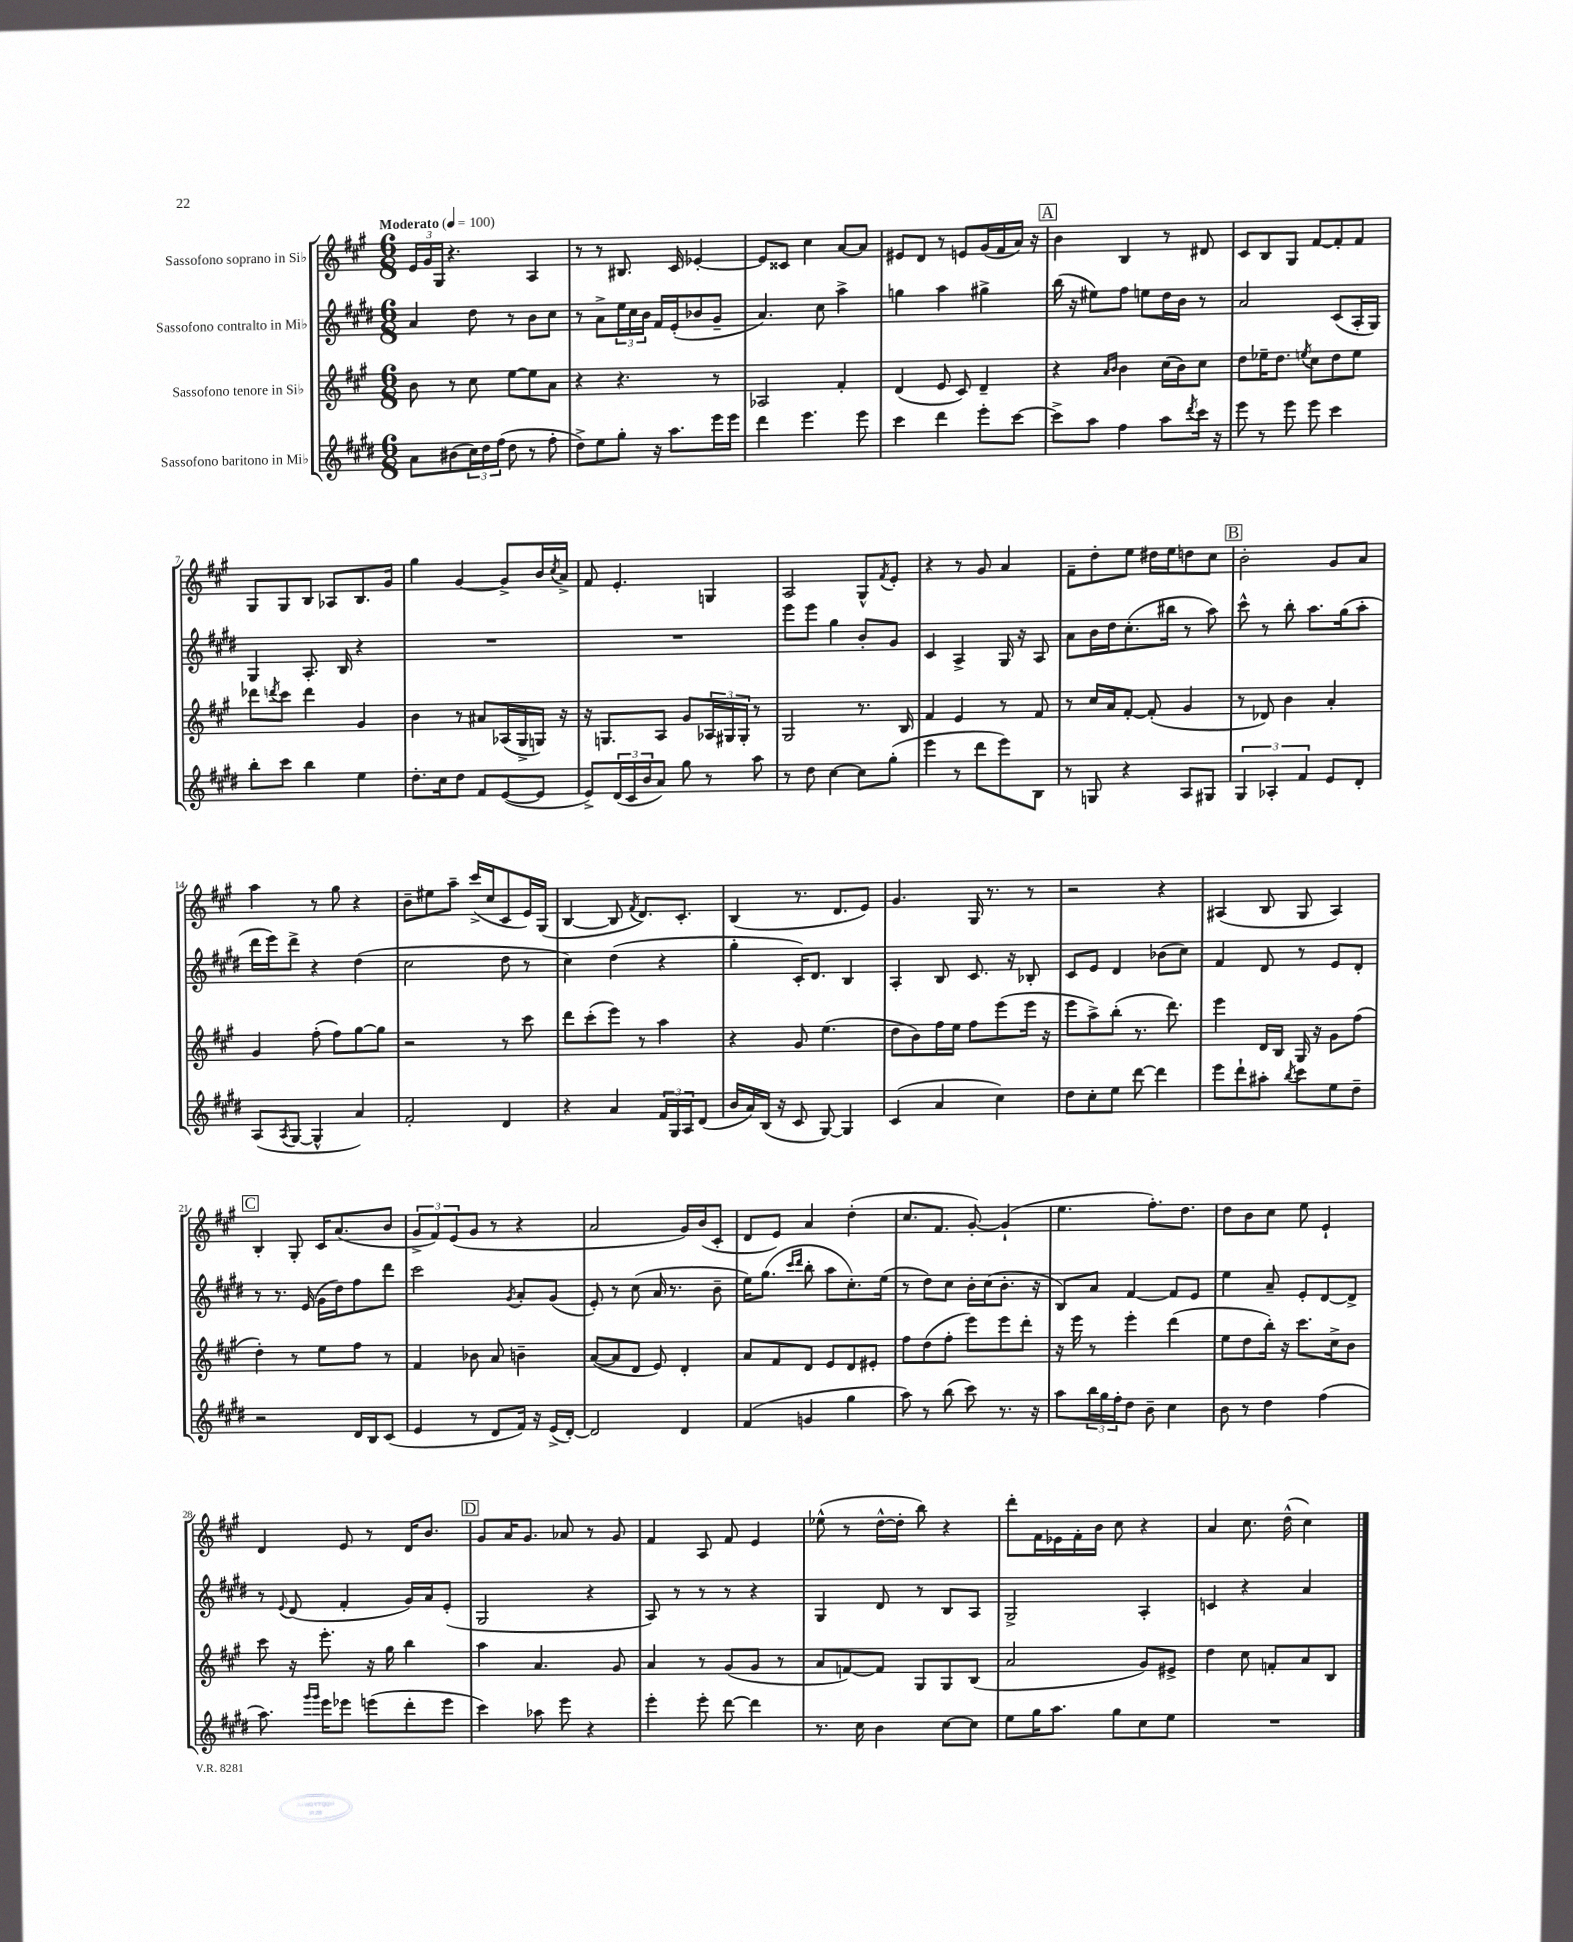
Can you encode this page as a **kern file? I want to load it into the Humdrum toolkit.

**kern	**kern	**kern	**kern
*staff4	*staff3	*staff2	*staff1
*clefG2	*clefG2	*clefG2	*clefG2
*k[f#c#g#d#]	*k[f#c#g#]	*k[f#c#g#d#]	*k[f#c#g#]
*M6/8	*M6/8	*M6/8	*M6/8
*MM100	*MM100	*MM100	*MM100
8a\L	8b\	4a/	24e/LL
.	.	.	24g#/
.	.	.	24G#/JJ
(8b#\	8r	.	4.r
24cc#\L)	8cc#\	8dd#\	.
24dd#\	.	.	.
(24ff#\JJ	.	.	.
8dd#\	[8ee\L	8r	.
8r	8ee\]	8b\L	4A/
8ff#'\	8a\J	8cc#\J	.
=	=	=	=
8dd#^\L)	4r	8r	8r
8ee\	.	8a^\L	8r
8gg#'\J	4.r	24ee\L	8.B#/
.	.	24cc#\	.
.	.	24b\JJ	.
16r	.	16f#/LL	.
8.aa\L	.	(16e'/J	16c#/
.	.	8b-/	[4e-'/
16eee\L	8r	8g#~/J	.
16eee\JJ	.	.	.
=	=	=	=
4ddd#\	2A-/	4.a/)	8e-/]L
.	.	.	8c##/J
4.eee\	.	.	4cc#\
.	.	8cc#\	.
.	4f#'/	4aa^\	[8a/L
8eee\	.	.	8a/]J
=	=	=	=
4ccc#\	(4d/	4gg\	8e#/L
.	.	.	8d/J
4ddd#\	8e/	4aa\	8r
.	8c#/)	.	8e/L
8eee'\L	4d~/	4gg#^\	(16g#/L
.	.	.	16f#/
[8ccc#\J	.	.	16a/JJ)
.	.	.	16r
=	=	=	=
8ccc#^\]L	4r	(16bb\	4b\
.	.	16r	.
8aa\J	.	8ee#\L)	.
.	16qqa/LL	.	.
.	16qqb/JJ	.	.
4ff#\	4b\	8ff#\J	4B/
.	.	8ee\L	.
8aa\L	(16cc#\LL	16dd#\L	8r
.	16b\J)	16b\JJ	.
8qddd#/	.	.	.
16ccc#\Jk	8cc#\J	8r	8d#/
16r	.	.	.
=	=	=	=
8eee\	8dd\L	2a/	8c#/L
8r	16ee-~\K	.	8B/
.	8.dd\J	.	.
8eee\	.	.	8G#/J
.	8qee/	.	.
8eee\	8cc#\L	.	[8f#/L
4ccc#\	8dd\	(8c#/L	8f#'/]
.	8ee\J	16A'/L	8f#/J
.	.	16G#/JJ)	.
=	=	=	=
8bb'\L	8ddd-\L	4G#/	8G#/L
.	8qddd/	.	.
8ccc#\J	8ccc#\J	.	8G#/
4bb\	4ddd\	8.A'/	8B/J
.	.	.	8A-/L
.	.	16B/	.
4ee\	4g#/	4r	8.B/
.	.	.	16g#/Jk
=	=	=	=
8.dd#'\L	4b\	2.r	4gg#\
16cc#\k	.	.	.
8dd#\J	8r	.	[4g#/
8f#/L	8a#/L	.	.
([8e/	(16A-/L	.	8g#^/]L
.	16G#^/	.	.
8e/]J	16G/JJ)	.	16b/L
.	.	.	8qcc#/
.	16r	.	16a^/JJ
=	=	=	=
8e^/L)	16r	2.r	8f#/
.	8.G/L	.	.
(24d#/L	.	.	4.e'/
24c#/	.	.	.
24b/J	.	.	.
8a/J)	8A/J	.	.
8gg#\	8g#/L	.	.
8r	24A-/L	.	4G/
.	24G#/	.	.
.	24G#'/JJ	.	.
8aa\	8r	.	.
=	=	=	=
8r	2G#/	8eee\L	2A/
8dd#\	.	8eee\J	.
[4cc#\	.	4gg#\	.
8cc#\]L	8.r	8b'/L	8G#^^/L
.	.	.	8qf#/
(8gg#'\J	.	8g#/J	8e'/J
.	16B/	.	.
=	=	=	=
4eee\	4f#/	4c#/	4r
8r	4e/	4A^/	8r
8ddd#\L	.	.	8g#/
8eee\)	8r	16G#/	4a/
.	.	16r	.
8B\J	8f#/	8A/	.
=	=	=	=
8r	8r	8a\L	8f#~\L
8G/	16cc#/LL	16b\L	8dd'\
.	16a/J	16dd#\J	.
4r	[8f#'/J	(8.cc#'\	8ee\J
.	(8f#'/]	.	16dd#\LL
.	.	16bb#\Jk	16ee\J
8A/L	4g#/	8r	8dd\
8G#/J	.	8aa\)	8cc#\J
=	=	=	=
6G#/	8r	8ccc#^^\	2b'\
.	8d-/)	8r	.
6A-'/	.	.	.
.	4b\	8bb'\	.
6f#/	.	.	.
.	.	8.aa\L	.
8e/L	4a'/	.	8g#/L
.	.	(16gg#\k	.
8d#'/J	.	8aa'\J	8a/J
=	=	=	=
(8A/L	4g#/	16ddd#\LL	4aa\
.	.	16eee\J)	.
8qA/	.	.	.
[8G#/J	.	8ddd#^\J	.
4G#^^/]	(8ff#'\	4r	8r
.	8ff#\L)	.	8gg#\
4a/)	[8gg#\	(4dd#\	4r
.	8gg#\]J	.	.
=	=	=	=
2f#'/	2r	2cc#\	8b~\L
.	.	.	8ee#\
.	.	.	8aa~\J
.	.	.	(16ccc#^/LL
.	.	.	16cc#/J
4d#/	8r	8dd#\	8c#/
.	8ccc#\	8r	16e/L)
.	.	.	(16G#/JJ
=	=	=	=
4r	8ddd\L	4cc#\)	[4B/
.	(8ccc#'\	.	.
4a/	8eee\J)	(4dd#\	8B/]
.	.	.	8qf#/
.	8r	.	8.d/L)
24f#/LL	4aa\	4r	.
24G#/	.	.	.
.	.	.	8.c#'/J
24A/J	.	.	.
(8d#/J	.	.	.
=	=	=	=
16b/LL	4r	4gg#'\	(4B/
16a/)	.	.	.
(16B/JJ	.	.	.
16r	.	.	.
8c#/	8g#/	16c#'/LK)	8.r
.	.	8.d#/J	.
[8G#/)	(4.ee\	.	.
.	.	.	8.d/L
4G#/]	.	4B/	.
.	.	.	8e/J)
=	=	=	=
(4c#/	8dd\L	4A'/	4.g#/
.	8b\)	.	.
4a/	16ff#\L	8B/	.
.	16ee\JJ	.	.
.	8ff#\L	8.c#/	16G#/
.	.	.	8.r
4cc#\)	(8eee\	.	.
.	.	16r	.
.	16eee\Jk	8B-'/	8r
.	16r	.	.
=	=	=	=
8dd#\L	8eee\L	8c#/L	2r
8cc#'\	8aa^\)	8e/J	.
8ee\J	(8bb'\J	4d#/	.
[8ddd#\	8.r	.	.
4ddd#\]	.	(8b-\L	4r
.	8.ddd\)	.	.
.	.	8cc#\J)	.
=	=	=	=
8eee\L	4eee\	4f#/	(4A#/
8ddd#`\	.	.	.
8aa#'\J	16d/LL	8d#/	8B/
.	16B/JJ	.	.
8qbb/	.	.	.
8ccc#\L	16G#/	8r	8G#/
.	16r	.	.
8ee\	8g#\L	8e/L	4A#/)
8dd#~\J	(8ff#\J	8d#'/J	.
=	=	=	=
2r	4dd'\)	8r	4B'/
.	.	8.r	.
.	8r	.	8G#'/
.	.	(16e/	.
.	8ee\L	16g#\LL	16c#/LK
.	.	16dd#\J)	(8.a/
16d#/LL	8ff#\J	8ff#\	.
16B/J	.	.	.
(8c#/J	8r	8ddd#\J	8b/J
=	=	=	=
4e/	4f#/	2ccc#\	12g#^/L
.	.	.	12f#/)
.	.	.	(12e/
8r	8b-\	.	8g#/J
8d#/L	8a/	.	8r
.	.	8qg#/	.
16f#/Jk)	4b~\	8a'/L	4r
16r	.	.	.
(16e^/LL	.	(8g#/J	.
[16d#'/JJ)	.	.	.
=	=	=	=
2d#/]	([8a/L	8e'/)	2a/
.	8a/]	8r	.
.	8d/J	(8cc#\	.
.	8e/)	16a/	.
.	.	8.r	.
4d#/	4d'/	.	16g#/LL)
.	.	.	(16b/J
.	.	8b~\	8c#'/J
=	=	=	=
(4f#/	8a/L	16ee\LK)	8d/L
.	.	(8.gg#\J	.
.	8f#/	.	8e/J)
.	.	16qqccc#/LL	.
.	.	16qqddd#/JJ	.
4g/	8d/J	8bb'\	4a/
.	8e/L	8aa\L	.
4gg#\	8d/	8.cc#'\)	(4dd'\
.	8e#'/J	.	.
.	.	(16ee\Jk	.
=	=	=	=
8aa\)	8ff#\L	8r	8.cc#/L
8r	(8dd\	8dd#\L)	.
.	.	.	8.f#/J
(8bb\	8ff#'\J	8cc#\J	.
8ccc#\)	8eee\L)	16b'\LL	[8g#'/)
.	.	(16cc#\J	.
8.r	8eee\	8.b'\J	(4g#`/]
.	8ddd'\J	.	.
16r	.	16r	.
=	=	=	=
8aa\L	16r	8B/L)	4.ee\
.	16eee\	.	.
24bb\L	8r	8a/J	.
24gg#\	.	.	.
24ff#'\J	.	.	.
8dd#\J	4eee'\	[4f#/	.
8b~\	.	.	8.ff#'\L)
4cc#\	(4ddd\	8f#/]L	.
.	.	.	8.dd\J
.	.	8e/J	.
=	=	=	=
8b\	8ee\L	4ee\	8dd\L
8r	8dd\	.	8b\
4dd#\	16bb'\Jk)	8a~/	8cc#\J
.	16r	.	.
.	8.ccc#\L	8e'/L	8ee\
(4ff#\	.	[8d#/	4e`/
.	16cc#^\k	.	.
.	8b\J	8d#^/]J	.
=	=	=	=
8.aa\)	8ccc#\	8r	4d/
.	.	8qqe/	.
.	16r	(8d#/	.
16qqggg#/LL	.	.	.
16qqggg#/JJ	.	.	.
16eee\LK	8.eee'\	.	.
8eee-\J	.	4f#'/	8e/
(8eee\L	16r	.	8r
.	16gg#\	.	.
8ddd#'\	4bb\	16g#/LL)	16d/LK
.	.	16a/J	8.b/J
8eee\J	.	(8e'/J	.
=	=	=	=
4ccc#\)	4aa\	2G#/	8g#/L
.	.	.	16a/K
.	.	.	8.g#/J
8aa-\	4.a/	.	.
8eee\	.	.	8a-/
4r	.	4r	8r
.	8g#/	.	8g#/
=	=	=	=
4eee'\	4a/	8A/)	4f#/
.	.	8r	.
8eee'\	8r	8r	8A/
[8ddd#\	(8g#/L	8r	8f#/
4ddd#\]	8g#/J	4r	4e/
.	8r	.	.
=	=	=	=
8.r	8a/L	4G#/	(8ee-^^\
.	[8f/)	.	8r
16cc#\	.	.	.
4b\	8f/]J	8d#/	[16dd^^\LL
.	.	.	16dd'\]JJ
.	8G#/L	8r	8bb\)
[8cc#\L	8G#/	8B/L	4r
8cc#\]J	(8B/J	8A/J	.
=	=	=	=
8ee\L	2a/	2G#^/	8ddd'\L
16gg#\K	.	.	16f#\L
8.aa\J	.	.	16e-\
.	.	.	16f#'\
.	.	.	16b\JJ
8gg#\L	.	.	8cc#\
8cc#\	8g#/L)	4A'/	4r
8ee\J	8e#^/J	.	.
=	=	=	=
2.r	4dd\	4c/	4a/
.	8cc#\	4r	8.cc#\
.	8f'/L	.	.
.	.	.	(16dd^^\
.	8a/	4a/	4cc#\)
.	8B/J	.	.
==	==	==	==
*-	*-	*-	*-
